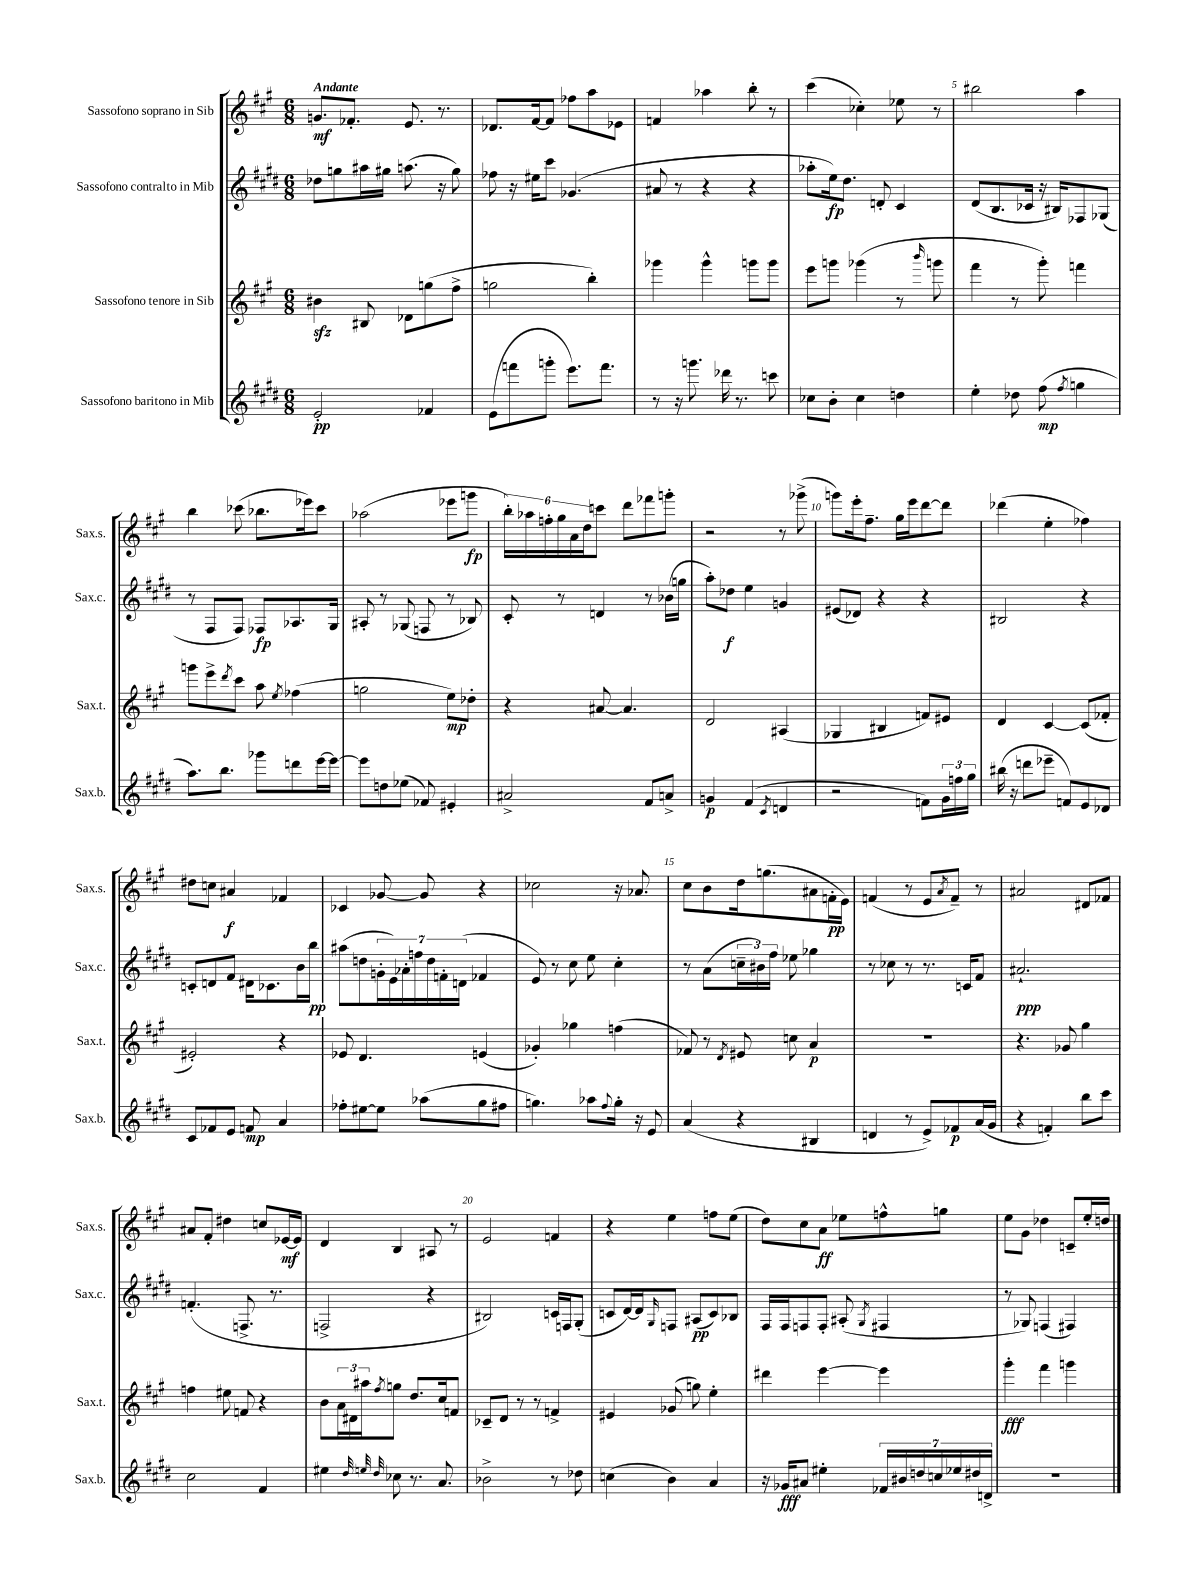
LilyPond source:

<<
\new StaffGroup <<
\new Staff = "s0" \with { instrumentName = "Sassofono soprano in Sib" shortInstrumentName = "Sax.s." } {
    \clef treble \key a \major \numericTimeSignature \time 6/8 \tempo "Andante"
    g'8.\mf fes'8.-. e'8. r8. |
    des'8. fis'16~ fis'8 fes''8 a''8 ees'8 |
    f'4 aes''4 b''8-. r8 |
    cis'''4( ces''4-.) ees''8 r8 |
    bis''2 a''4 |
    b''4 ces'''8( bes''8. ees'''16) ces'''8 |
    aes''2( ees'''8 g'''8\fp |
    \tuplet 6/4 { b''16-.) aes''16 f''16-. gis''16 a'16 d''16 } c'''8 d'''8 fes'''8 g'''8-. |
    r2 r8 ges'''8->( |
    g'''8) e'''16-. fis''8.-- gis''16 e'''16 d'''8~ d'''8 |
    des'''4( e''4-. fes''4) |
    dis''8 c''8 ais'4\f fes'4 |
    ces'4 ges'8~ ges'8 r4 |
    ces''2 r16 aes'8. |
    cis''8 b'8 d''16 g''8.( ais'8 f'16-.\pp e'16) |
    f'4( r8 e'8 \acciaccatura { a'8 } f'8--) r8 |
    ais'2 dis'8 fes'8 |
    ais'8 fis'8-. dis''4 c''8 ees'16~\mf ees'16 |
    d'4 b4 ais8 r8 |
    e'2 f'4 |
    r4 e''4 f''8 e''8( |
    d''8) cis''8 a'8\ff ees''8 f''8-^ g''8 |
    e''8 gis'8 des''4 c'8-- e''16-. d''16 \bar "|." |
}
\new Staff = "s1" \with { instrumentName = "Sassofono contralto in Mib" shortInstrumentName = "Sax.c." } {
    \clef treble \key e \major \numericTimeSignature \time 6/8
    des''8 g''8 ais''16 gis''16 a''8.( r16 gis''8) |
    fes''8 r16 eis''16 cis'''8 ges'4.( |
    ais'8 r8 r4 r4 |
    aes''8-. e''16\fp) dis''8. d'8-. cis'4 |
    dis'8( b8. ces'16 r16 bis16) fes8 ges8( |
    r8 fis8 fis8) fes8\fp aes8. gis16 |
    ais8-. r8 ges8( f8 r8 bes8) |
    cis'8-. r8 d'4 r8 bes'16( g''16 |
    a''8-.) des''8\f e''4 g'4 |
    eis'8( des'8) r4 r4 |
    bis2 r4 |
    c'8-. d'8 fis'8 dis'16 ces'8. b'16 b''16\pp |
    ais''8( d''8 \tuplet 7/4 { g'16-. e'16) aes'16-. f''16 d''16 f'16-. d'16( } fes'4 |
    e'8) r8 cis''8 e''8 cis''4-. |
    r8 a'8( \tuplet 3/2 { c''16-- bis'16) fis''16 } ees''8 ges''4 |
    r8 ces''8 r8 r8. c'16 fis'8 |
    ais'2.-!\ppp |
    f'4.-.( f8.-> r8. |
    f2-> r4 |
    bis2) c'16 f16 gis8-.( |
    c'8 dis'16~) dis'16 \grace { gis16 } f8 ais8\pp( c'8) bes8 |
    fis16 fis16 f8 f8-. ais8-.( \acciaccatura { gis8 } fis4 |
    r8 ges8) f4( fis4) \bar "|." |
}
\new Staff = "s2" \with { instrumentName = "Sassofono tenore in Sib" shortInstrumentName = "Sax.t." } {
    \clef treble \key a \major \numericTimeSignature \time 6/8
    bis'4\sfz bis8 des'8 g''8( fis''8-> |
    g''2 b''4-.) |
    ges'''4 ges'''4-^ g'''8 g'''8 |
    e'''8 g'''8 ges'''4( r8 \grace { b'''16 } g'''8 |
    fis'''4 r8 gis'''8-.) f'''4 |
    g'''8 e'''8-> \acciaccatura { d'''8 } cis'''8 a''8 \acciaccatura { e''8 } fes''4( |
    g''2 e''8\mp) des''8-. |
    r4 ais'8~ ais'4. |
    d'2 ais4( |
    ges4 bis4 f'8) eis'8 |
    d'4 cis'4~ cis'8( fes'8-. |
    eis'2-.) r4 |
    ees'8 d'4. e'4( |
    ges'4-.) ges''4 f''4( |
    fes'8) r8 \acciaccatura { d'8 } eis'8 c''8 a'4\p |
    R2. |
    r4. ges'8 gis''4 |
    f''4 eis''8 f'8 r4 |
    b'8 \tuplet 3/2 { a'16 dis'16 ais''16 } \acciaccatura { fis''8 } g''8 d''8. cis''16 f'8 |
    ces'8-- d'8 r8 r8 f'4-> |
    eis'4 ges'8( g''8) e''4-. |
    dis'''4 e'''4~ e'''4 |
    gis'''4-.\fff fis'''4 g'''4 \bar "|." |
}
\new Staff = "s3" \with { instrumentName = "Sassofono baritono in Mib" shortInstrumentName = "Sax.b." } {
    \clef treble \key e \major \numericTimeSignature \time 6/8
    e'2-.\pp fes'4 |
    e'8( f'''8 g'''8-. e'''8.) f'''8. |
    r8 r16 g'''8. des'''16 r8. c'''8 |
    ces''8 b'8-. ces''4 d''4 |
    e''4-. des''8 fis''8\mp( \acciaccatura { fis''8 } g''4 |
    a''8.) b''8. ges'''8 d'''8 e'''16~ e'''16~ |
    e'''8 d''8 ees''8( fes'8) eis'4-. |
    ais'2-> fis'8 a'8-> |
    g'4\p fis'4( \acciaccatura { cis'8 } d'4 |
    r2 f'8) \tuplet 3/2 { gis'16 f''16 gis''16 } |
    bis''16( r16 d'''8 ees'''8-- f'8) e'8 des'8 |
    cis'8 fes'8 e'8 f'8\mp a'4 |
    fes''8-. eis''8~ eis''8 aes''8( gis''8 fis''8 |
    g''4.) aes''8 \appoggiatura { fis''8 } g''16-. r16 e'8 |
    a'4( r4 bis4 |
    d'4 r8 e'8->) fes'8\p a'16( gis'16 |
    r4 f'4-.) b''8 cis'''8 |
    cis''2 fis'4 |
    eis''4 \grace { dis''32 e''32 dis''32 } ces''8 r8. a'8. |
    bes'2-> r8 des''8 |
    c''4( b'4) a'4 |
    r16 ges'16\fff ais'8 eis''4-. \tuplet 7/4 { fes'16 bis'16 d''16 c''16 ees''16 dis''16 d'16-> } |
    R2. \bar "|." |
}
>>
>>
\layout { \context { \Score \override BarNumber.break-visibility = ##(#f #t #t) barNumberVisibility = #(every-nth-bar-number-visible 5) } }
